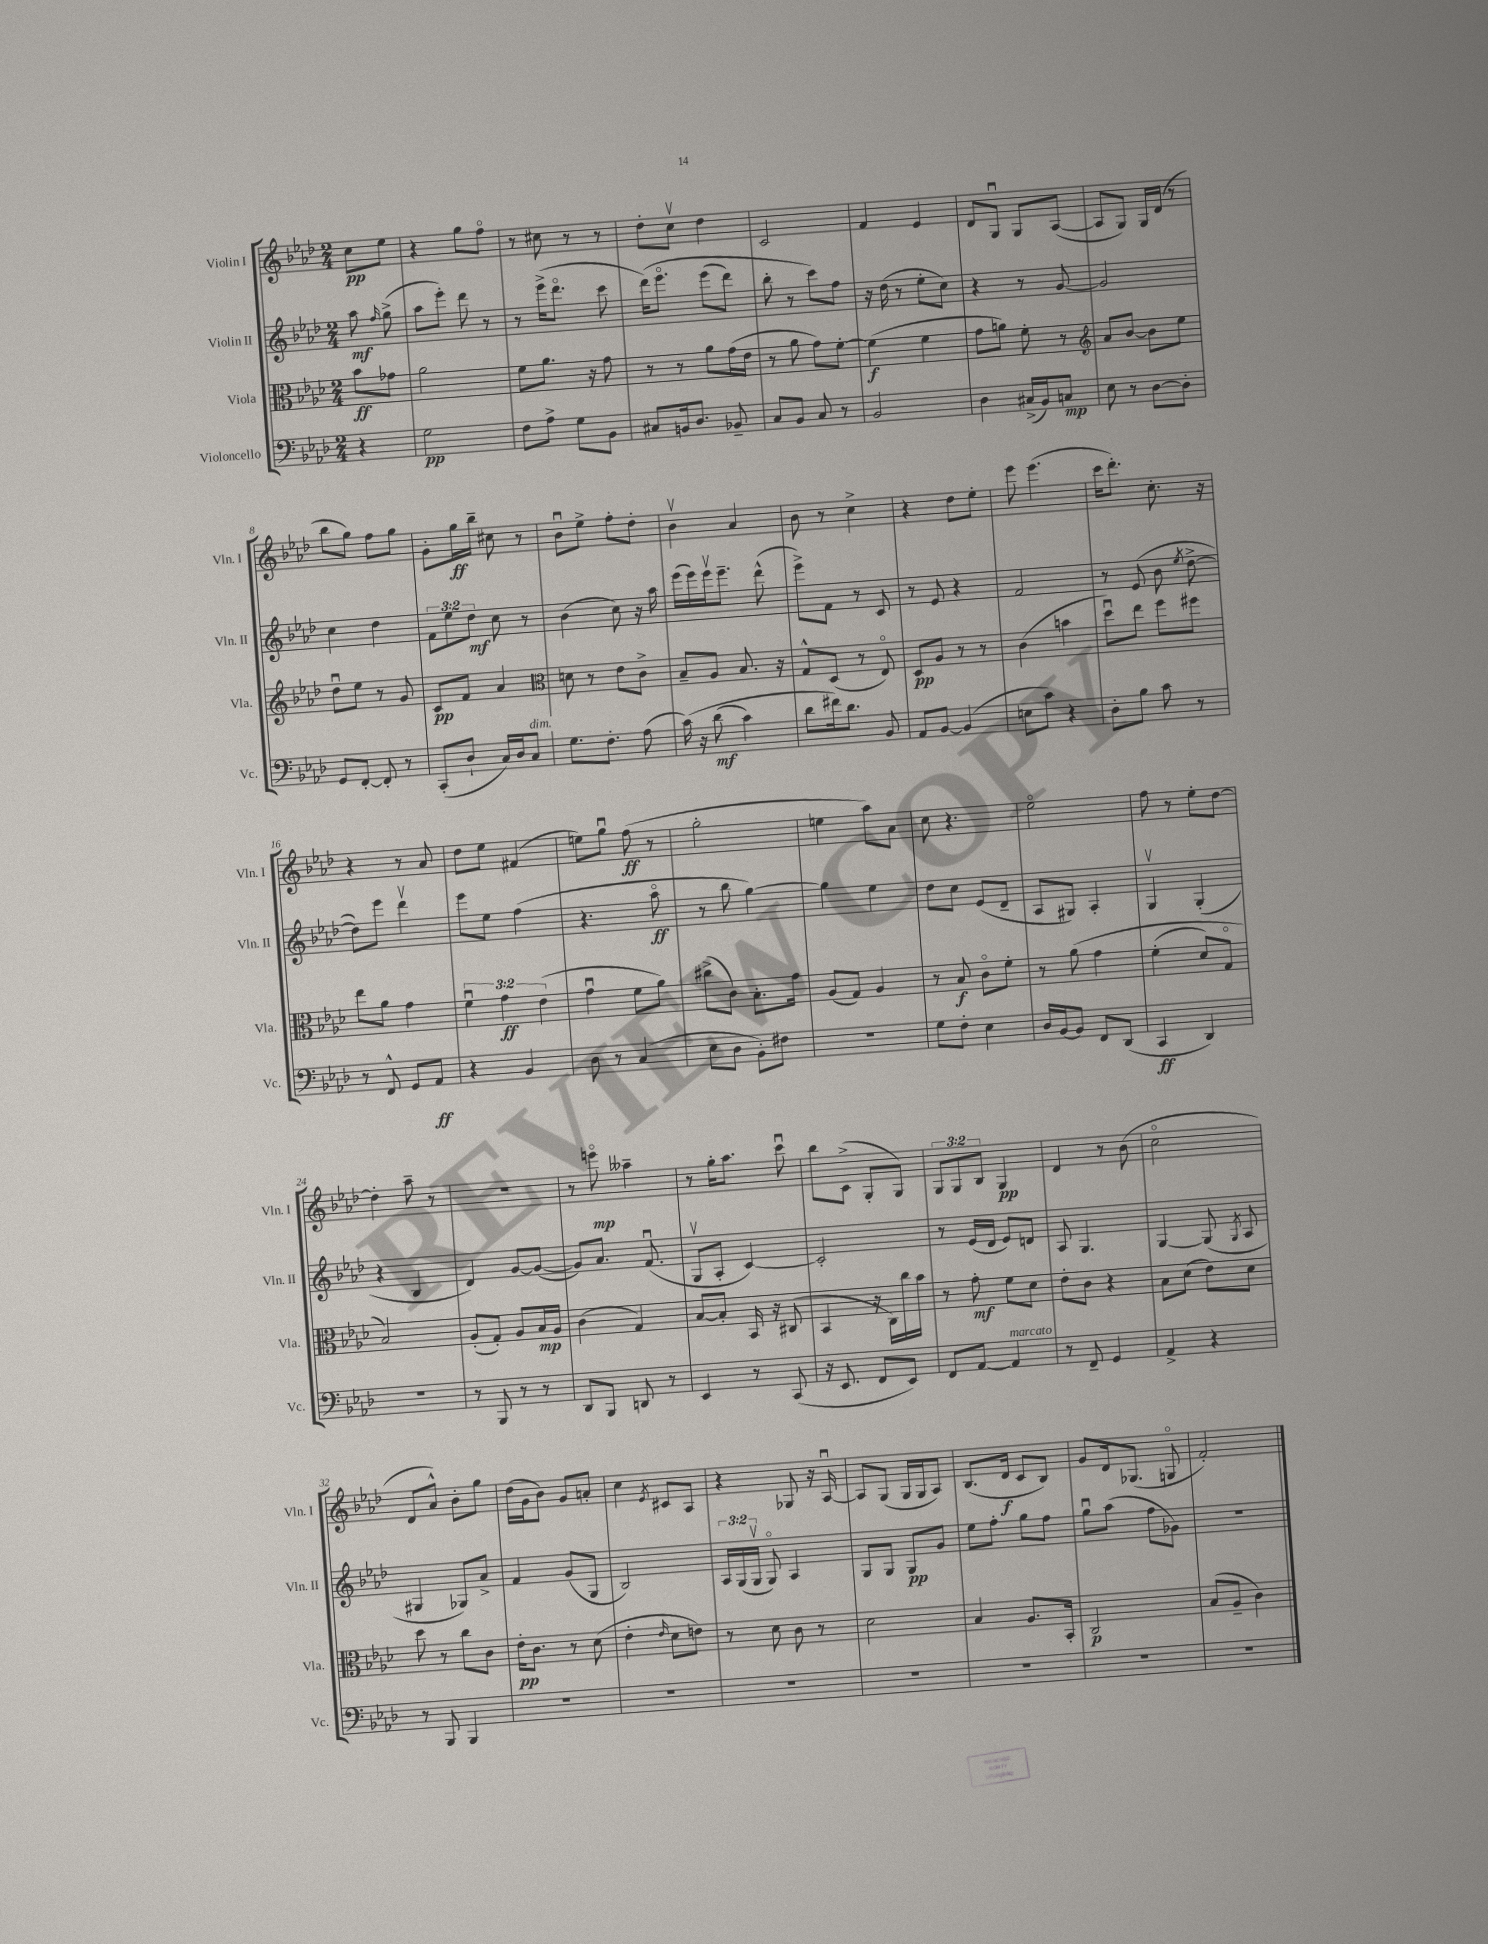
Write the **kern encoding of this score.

**kern	**kern	**kern	**kern
*staff4	*staff3	*staff2	*staff1
*clefF4	*clefC3	*clefG2	*clefG2
*k[b-e-a-d-]	*k[b-e-a-d-]	*k[b-e-a-d-]	*k[b-e-a-d-]
*M2/4	*M2/4	*M2/4	*M2/4
4r	8b-	8aa-	8cc
.	.	16qqff	.
.	8g-	(8gg^	8ee-
=	=	=	=
2G	2a-	8aa-	4r
.	.	8eee-')	.
.	.	8ddd-	8gg
.	.	8r	8ffo
=	=	=	=
8F	8f	8r	8r
8A-^	8.a-	(16eee-^	8cc#
.	.	8.ddd-o	.
8G	.	.	8r
.	16r	.	.
8BB-	8g	8ccc	8r
=	=	=	=
8C#	8r	&(16ddd-)	8dd-'
.	.	8.eee-o	.
16BB	8r	.	8ccv
8.D-	.	.	.
.	8a-	(8eee-	4dd-
8BB-~	(16g	8ddd-)	.
.	16e-	.	.
=	=	=	=
8C	8r	8bb-'	2c
8BB-	8a-	8r	.
8C	8g)	8ccc&)	.
8r	[8f'	8ff	.
=	=	=	=
2BB-	(4f]	16r	4f
.	.	(16dd-	.
.	.	8r	.
.	4f	8ee-'	4e-
.	.	8cc)	.
=	=	=	=
4D-	8g	4r	8d-
.	8a)	.	8Gu
(16C#^	8f'	8r	8G
16BB-)	.	.	.
8C	8r	[8g	([8A-
=	=	=	=
*	*clefG2	*	*
8E-	8a-	2g]	8A-]
8r	[8b-	.	8G)
[8D-	8b-]	.	16G
.	.	.	(16d-
8D-']	8ee-	.	8r
=	=	=	=
8GG	8dd-u	4cc	8bb-
[8FF'	8ee-	.	8gg)
8FF']	8r	4dd-	8ff
8r	8g	.	8gg
=	=	=	=
(8CC'	8c	12f	8g'
.	.	12ee-	.
8D-`	8f	.	16gg
.	.	12dd-	.
.	.	.	16bb-~
16C)	4a-	8cc	8cc#
16D-	.	.	.
8C	.	8r	8r
=	=	=	=
*	*clefC3	*	*
8.G	8d	(4b-	8b-u
.	8r	.	8ee-^
8.F'	.	.	.
.	8e-	8cc)	8ff'
(8A-	8c^	16r	8dd-'
.	.	16aa-	.
=	=	=	=
&(16c)	8B-~	(16eee-	4b-v
16r	.	16eee-)	.
(8d-	8A-	16eee-v	.
.	.	8.eee-~	.
4c)	8.B-	.	4a-
.	.	(8ddd-^^	.
.	16r	.	.
=	=	=	=
8d-	8G^^	8eee-^)	8b-
16f#&)	(8D-	8f	8r
8.d-	.	.	.
.	8r	8r	4cc^
8BB-	8E-o)	8c	.
=	=	=	=
8AA-	8D-	8r	4r
[8BB-	8A-	8e-	.
(4BB-]	8r	4r	8dd-
.	8r	.	8ee-'
=	=	=	=
8E	(4c	2f	8eee-
8c)	.	.	(4.eee-
4r	4b	.	.
=	=	=	=
8D-'	8dd-u)	8r	16ccc
.	.	.	8.ddd-')
8B-	8ee-	(8e-	.
8c	8ff	8b-	8.cc'
.	.	8qee-	.
8r	8ff#	[8dd-^	.
.	.	.	16r
=	=	=	=
8r	8ee-	8dd-])	4r
8FF^^	8a-	8eee-	.
8GG	4g	4ddd-v	8r
8AA-	.	.	8a-
=	=	=	=
4r	6fu	8eee-	8dd-
.	.	8ee-	8ee-
.	6g	.	.
4BB-	.	(4ff	(4f#
.	(6e-	.	.
=	=	=	=
8D-	4gu	4.r	8ee)
8r	.	.	8ggu
(4C	8f	.	(8ff
.	8a-)	8aa-o	8r
=	=	=	=
8E-	(8cc#^	8r	2gg'
8D-	8c)	8bb-	.
8BB-')	8.B-'	[4gg)	.
8F#	.	.	.
.	16g	.	.
=	=	=	=
2r	(8A-	4gg]	4ee
.	8G)	.	.
.	4A-	4ee-	8aa-)
.	.	.	8a-
=	=	=	=
8G	8r	8dd-	8cc
8F'	8B-	8cc	4.r
4E-	8co	(8e-	.
.	8f'	8d-~	.
=	=	=	=
16D-	8r	8A-	2ee-o
[16BB-	.	.	.
8BB-]	&(8a-	8G#)	.
8FF	4g	4A-'	.
(8DD-	.	.	.
=	=	=	=
4CC	(4f'	4Gv	8ff
.	.	.	8r
4DD-)	8d-)	(4G'	8ee-'
.	8Go	.	[8dd-
=	=	=	=
2r	2B-&)	4r	4dd-']
.	.	4B-	8aa-~
.	.	.	8r
=	=	=	=
8r	(8A-'	4d-)	2r
8BBB-	8G')	.	.
8r	8A-	[8g	.
8r	16B-	(8g_	.
.	16A-	.	.
=	=	=	=
8DD-	(4c	8g])	8r
8BBB-	.	8.a-	8eeeo
8DD	4G)	.	4aa--~
.	.	(8.fu	.
8r	.	.	.
=	=	=	=
4EE-	[8B-	8Gv	8r
.	8B-']	8A-'	16gg'
.	.	.	8.aa-
8r	16BB-	[4c)	.
.	16r	.	.
(8CC	(8C#	.	8cccu
=	=	=	=
16r	4BB-	2c']	8bb-
8.EE-	.	.	.
.	.	.	(8c^
8FF	16r	.	8G'
.	16C)	.	.
8EE-)	16cc	.	8G)
.	16b-	.	.
=	=	=	=
8FF	8r	8r	12G
.	.	.	12G
[8AA-	8g'	(16e-	.
.	.	.	12B-
.	.	16d-	.
4AA-]	8f	8e-)	4G
.	8d-	8d	.
=	=	=	=
8r	8e-'	8A-	4d-
8FF~	8c	4.G	.
4GG	4r	.	8r
.	.	.	(8b-
=	=	=	=
4AA-^	8B-	[4G	2cco
.	(8d-	.	.
4r	8e-)	(8G]	.
.	.	8qG	.
.	8d-	8A-	.
=	=	=	=
8r	8dd-	4G#	8d-
8BBB-	8r	.	8a-^^)
4BBB-	8cc	8G-)	8b-'
.	8c	8a-^	8gg
=	=	=	=
2r	16e-'	4f	(16dd-
.	8.c	.	16g
.	.	.	8b-)
.	8r	(8g	8g
.	(8d-	8G	8a'
=	=	=	=
2r	4e-'	2B-)	4cc
.	16qqe-	.	8qe-
.	8d-	.	8c#
.	8e)	.	8A-
=	=	=	=
2r	8r	24A-	4r
.	.	(24G	.
.	.	24Gv	.
.	8d-	8Go)	.
.	8c	4A-	8G-
.	8r	.	16r
.	.	.	[16A-u
=	=	=	=
2r	2d-	8G	8A-]
.	.	8G	(8G
.	.	8G	16G
.	.	.	16G
.	.	8g	8A-)
=	=	=	=
2r	4B-	8ee-	(8.B-
.	.	8ff'	.
.	.	.	16d-
.	8.A-	8gg	8c
.	.	8ff	8B-)
.	16BB-'	.	.
=	=	=	=
2r	2C	8ggu	8g
.	.	(8aa-	16d-
.	.	.	(8.G-
.	.	8ff	.
.	.	8g-)	8Go
=	=	=	=
2r	(8B-	2r	2f')
.	8A-~	.	.
.	4c)	.	.
==	==	==	==
*-	*-	*-	*-
